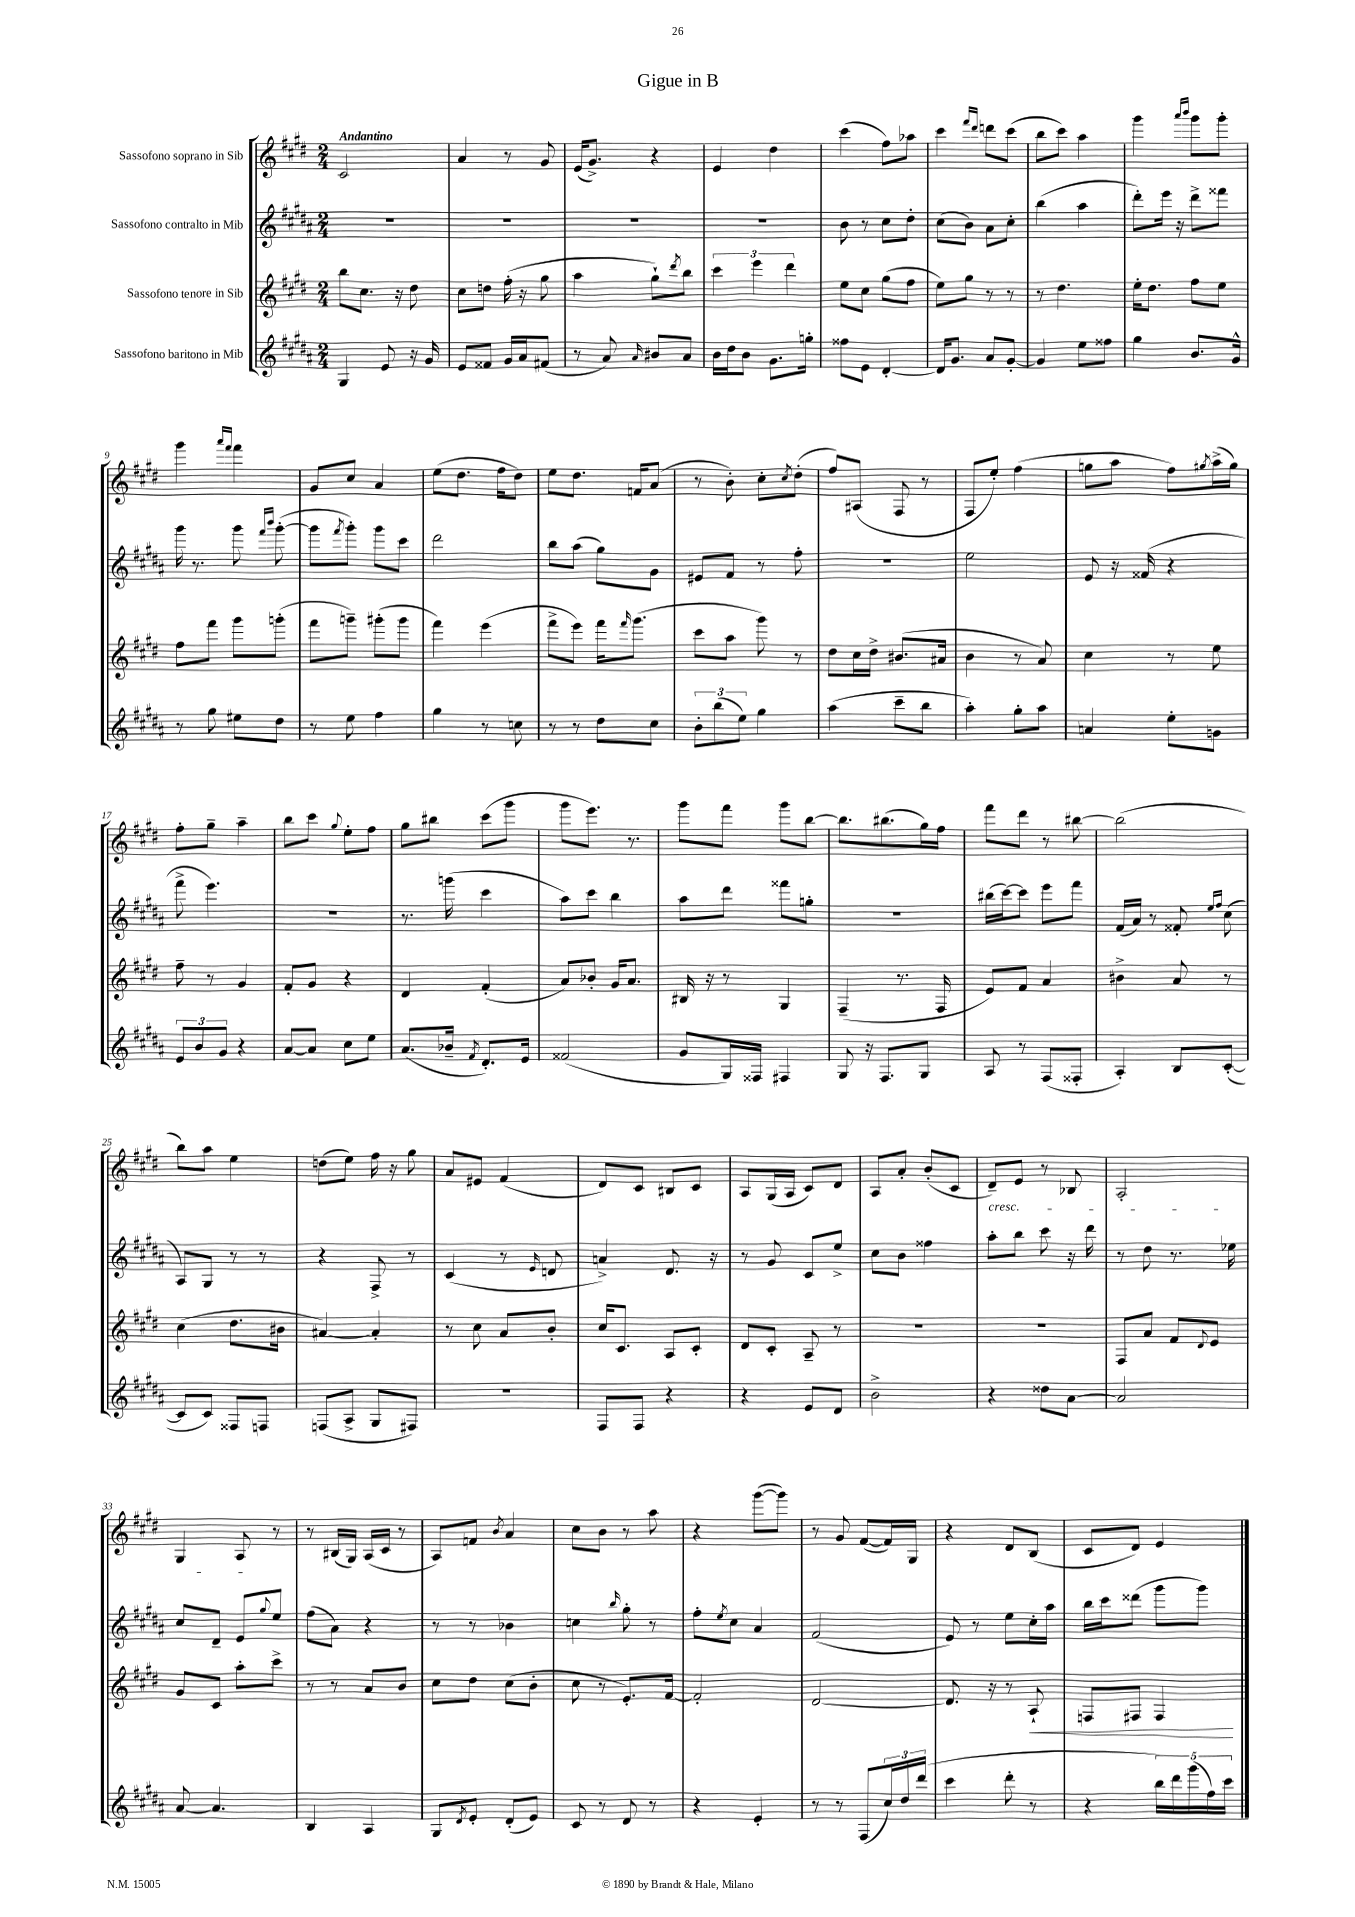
\header { title = "Gigue in B" }
<<
\new StaffGroup <<
\new Staff = "s0" \with { instrumentName = "Sassofono soprano in Sib" } {
    \clef treble \key e \major \numericTimeSignature \time 2/4 \tempo "Andantino"
    cis'2 |
    a'4 r8 gis'8 |
    e'16( gis'8.->) r4 |
    e'4 dis''4 |
    cis'''4( fis''8) aes''8 |
    cis'''4 \grace { fis'''16 dis'''16 } d'''8 cis'''8( |
    b''8 cis'''8) a''4 |
    gis'''4 \grace { a'''16 b'''16 } gis'''8 gis'''8-. |
    gis'''4 \grace { a'''16 fis'''16 } fis'''4 |
    gis'8 cis''8 a'4 |
    e''8( dis''8. fis''16 dis''8) |
    e''8 dis''8. f'16 a'8( |
    r8 b'8-.) cis''8-. \acciaccatura { cis''8 } dis''8-.( |
    fis''8) ais8( fis8 r8 |
    fis8 e''8-.) fis''4( |
    g''8 a''8 fis''8) \acciaccatura { gis''8 } a''16->( gis''16) |
    fis''8-. gis''8-- a''4-- |
    b''8 cis'''8 \appoggiatura { gis''8 } e''8-. fis''8 |
    gis''8 bis''8 cis'''8( gis'''8 |
    gis'''8 e'''8.) r8. |
    gis'''8 fis'''8 gis'''8 b''8~ |
    b''8. bis''8.( gis''16) fis''16 |
    fis'''8 dis'''8 r8 bis''8~ |
    bis''2( |
    b''8) a''8 e''4 |
    d''8( e''8) fis''16 r16 gis''8 |
    a'8 eis'8 fis'4( |
    dis'8) cis'8 bis8 cis'8 |
    a8 gis16( a16 cis'8) dis'8 |
    a8 a'8-. b'8-.( cis'8 |
    dis'8--\cresc) e'8 r8 bes8 |
    a2-. |
    gis4 a8\! r8 |
    r8 bis16( gis16) a16( cis'16 r8 |
    a8) f'8 \acciaccatura { b'8 } a'4 |
    cis''8 b'8 r8 a''8 |
    r4 gis'''8~( gis'''8) |
    r8 gis'8 fis'8~( fis'16) gis16 |
    r4 dis'8 b8( |
    cis'8 dis'8) e'4 \bar "|." |
}
\new Staff = "s1" \with { instrumentName = "Sassofono contralto in Mib" } {
    \clef treble \key b \major \numericTimeSignature \time 2/4
    R2 |
    R2 |
    R2 |
    R2 |
    b'8 r8 cis''8 dis''8-. |
    cis''8( b'8) ais'8 cis''8-. |
    b''4( ais''4 |
    dis'''8-.) e'''16 r16 dis'''8-> fisis'''8 |
    gis'''16 r8. gis'''8 \grace { fis'''16 b'''16 } gis'''8~-.( |
    gis'''8 \acciaccatura { fis'''8 } gis'''8-.) gis'''8 cis'''8 |
    dis'''2 |
    b''8 ais''8( gis''8) gis'8 |
    eis'8 fis'8 r8 fis''8-. |
    R2 |
    e''2 |
    e'8 r16 fisis'16( r4 |
    fis'''8-> e'''4.) |
    R2 |
    r8. g'''16( cis'''4 |
    ais''8) cis'''8 b''4 |
    ais''8 dis'''8 fisis'''8 g''8-. |
    R2 |
    bis''16( cis'''16~) cis'''8 e'''8 fis'''8 |
    fis'16( ais'16) r8 fisis'8-. \grace { e''16 fis''16 } cis''8( |
    ais8) gis8 r8 r8 |
    r4 fis8-> r8 |
    cis'4( r8 \grace { e'16 } d'8 |
    a'4->) dis'8. r16 |
    r8 gis'8 cis'8 e''8-> |
    cis''8 b'8 fisis''4 |
    ais''8-. b''8 cis'''8 r16 dis'''16 |
    r8 dis''8 r8. ees''16 |
    cis''8 dis'8-- e'8 \appoggiatura { gis''8 } e''8 |
    fis''8( ais'8) r4 |
    r8 r8 bes'4 |
    c''4 \grace { b''16 } gis''8-. r8 |
    fis''8-. \acciaccatura { e''8 } cis''8 ais'4 |
    fis'2( |
    e'8) r8 e''8 cis''16-. ais''16 |
    b''16 cis'''16 disis'''8( gis'''8 gis'''8) \bar "|." |
}
\new Staff = "s2" \with { instrumentName = "Sassofono tenore in Sib" } {
    \clef treble \key e \major \numericTimeSignature \time 2/4
    b''8 cis''8. r16 dis''8 |
    cis''8 d''8 fis''16-.( r16 gis''8 |
    a''4 gis''8-!) \acciaccatura { dis'''8 } b''8 |
    \tuplet 3/2 { cis'''4 e'''4 dis'''4 } |
    e''8 cis''8 gis''8( fis''8 |
    e''8) gis''8 r8 r8 |
    r8 dis''4. |
    e''16-. dis''8. fis''8 e''8 |
    fis''8 fis'''8 gis'''8 g'''8-.( |
    fis'''8 g'''8--) gis'''8-.( gis'''8 |
    fis'''4) e'''4( |
    fis'''8-> e'''8) fis'''16 \grace { fis'''16 } gis'''8.( |
    cis'''8 a''8 gis'''8) r8 |
    dis''8 cis''16 dis''16-> bis'8.( ais'16 |
    b'4 r8 a'8) |
    cis''4 r8 e''8 |
    fis''8-- r8 gis'4 |
    fis'8-. gis'8 r4 |
    dis'4 fis'4-.( |
    a'8) bes'8-. gis'16 a'8. |
    bis16 r16 r8 gis4 |
    fis4--( r8. fis16 |
    e'8) fis'8 a'4 |
    bis'4-> a'8 r8 |
    cis''4( dis''8. bis'16 |
    ais'4~) ais'4-. |
    r8 cis''8 a'8 b'8-. |
    cis''16 cis'8. a8 cis'8-. |
    dis'8 cis'8-. a8-- r8 |
    R2 |
    r2 |
    fis8 a'8 fis'8 \appoggiatura { dis'8 } e'8 |
    gis'8 cis'8 a''8-. cis'''8-> |
    r8 r8 a'8 b'8 |
    cis''8 dis''8 cis''8( b'8-. |
    cis''8 r8 e'8.-.) fis'16~ |
    fis'2-. |
    dis'2~ |
    dis'8. r16 r8 a8-!\< |
    f8 fis8 fis4\! \bar "|." |
}
\new Staff = "s3" \with { instrumentName = "Sassofono baritono in Mib" } {
    \clef treble \key b \major \numericTimeSignature \time 2/4
    gis4 e'8 r16 gis'16 |
    e'8 fisis'8 gis'16 ais'16 fis'8( |
    r8 ais'8) \grace { ais'16 } bis'8 ais'8 |
    b'16 dis''16 b'8 gis'8. g''16-. |
    fisis''8 e'8 dis'4~-. |
    dis'16 gis'8. ais'8 gis'8~-. |
    gis'4 e''8 fisis''8 |
    gis''4 b'8. gis'16-^ |
    r8 gis''8 eis''8 dis''8 |
    r8 e''8 fis''4 |
    gis''4 r8 c''8 |
    r8 r8 dis''8 cis''8 |
    \tuplet 3/2 { b'8-. b''8( e''8) } gis''4 |
    ais''4( cis'''8-- b''8 |
    ais''4-.) gis''8-. ais''8 |
    a'4 e''8-. g'8 |
    \tuplet 3/2 { e'8 b'8 gis'8 } r4 |
    ais'8~ ais'8 cis''8 e''8 |
    ais'8.( bes'16-- \acciaccatura { fis'8 } dis'8.-.) e'16 |
    fisis'2( |
    gis'8 gis16) fisis16 fis4 |
    gis8 r16 fis8. gis8 |
    ais8 r8 fis8( fisis8-. |
    ais4-.) b8 cis'8~-.( |
    cis'8 cis'8) fisis8 f8 |
    f8( ais8-> gis8 fis8) |
    R2 |
    fis8 fis8 r4 |
    r4 e'8 dis'8 |
    b'2-> |
    r4 disis''8 ais'8~ |
    ais'2 |
    ais'8~ ais'4. |
    b4 ais4 |
    gis8 \acciaccatura { dis'8 } e'8-. dis'8-.( e'8) |
    cis'8 r8 dis'8 r8 |
    r4 e'4-. |
    r8 r8 fis8( \tuplet 3/2 { cis''16) dis''16 dis'''16( } |
    cis'''4 dis'''8-. r8 |
    r4 \tuplet 5/4 { b''16) dis'''16 gis'''16( fis''16) cis'''16 } \bar "|." |
}
>>
>>
